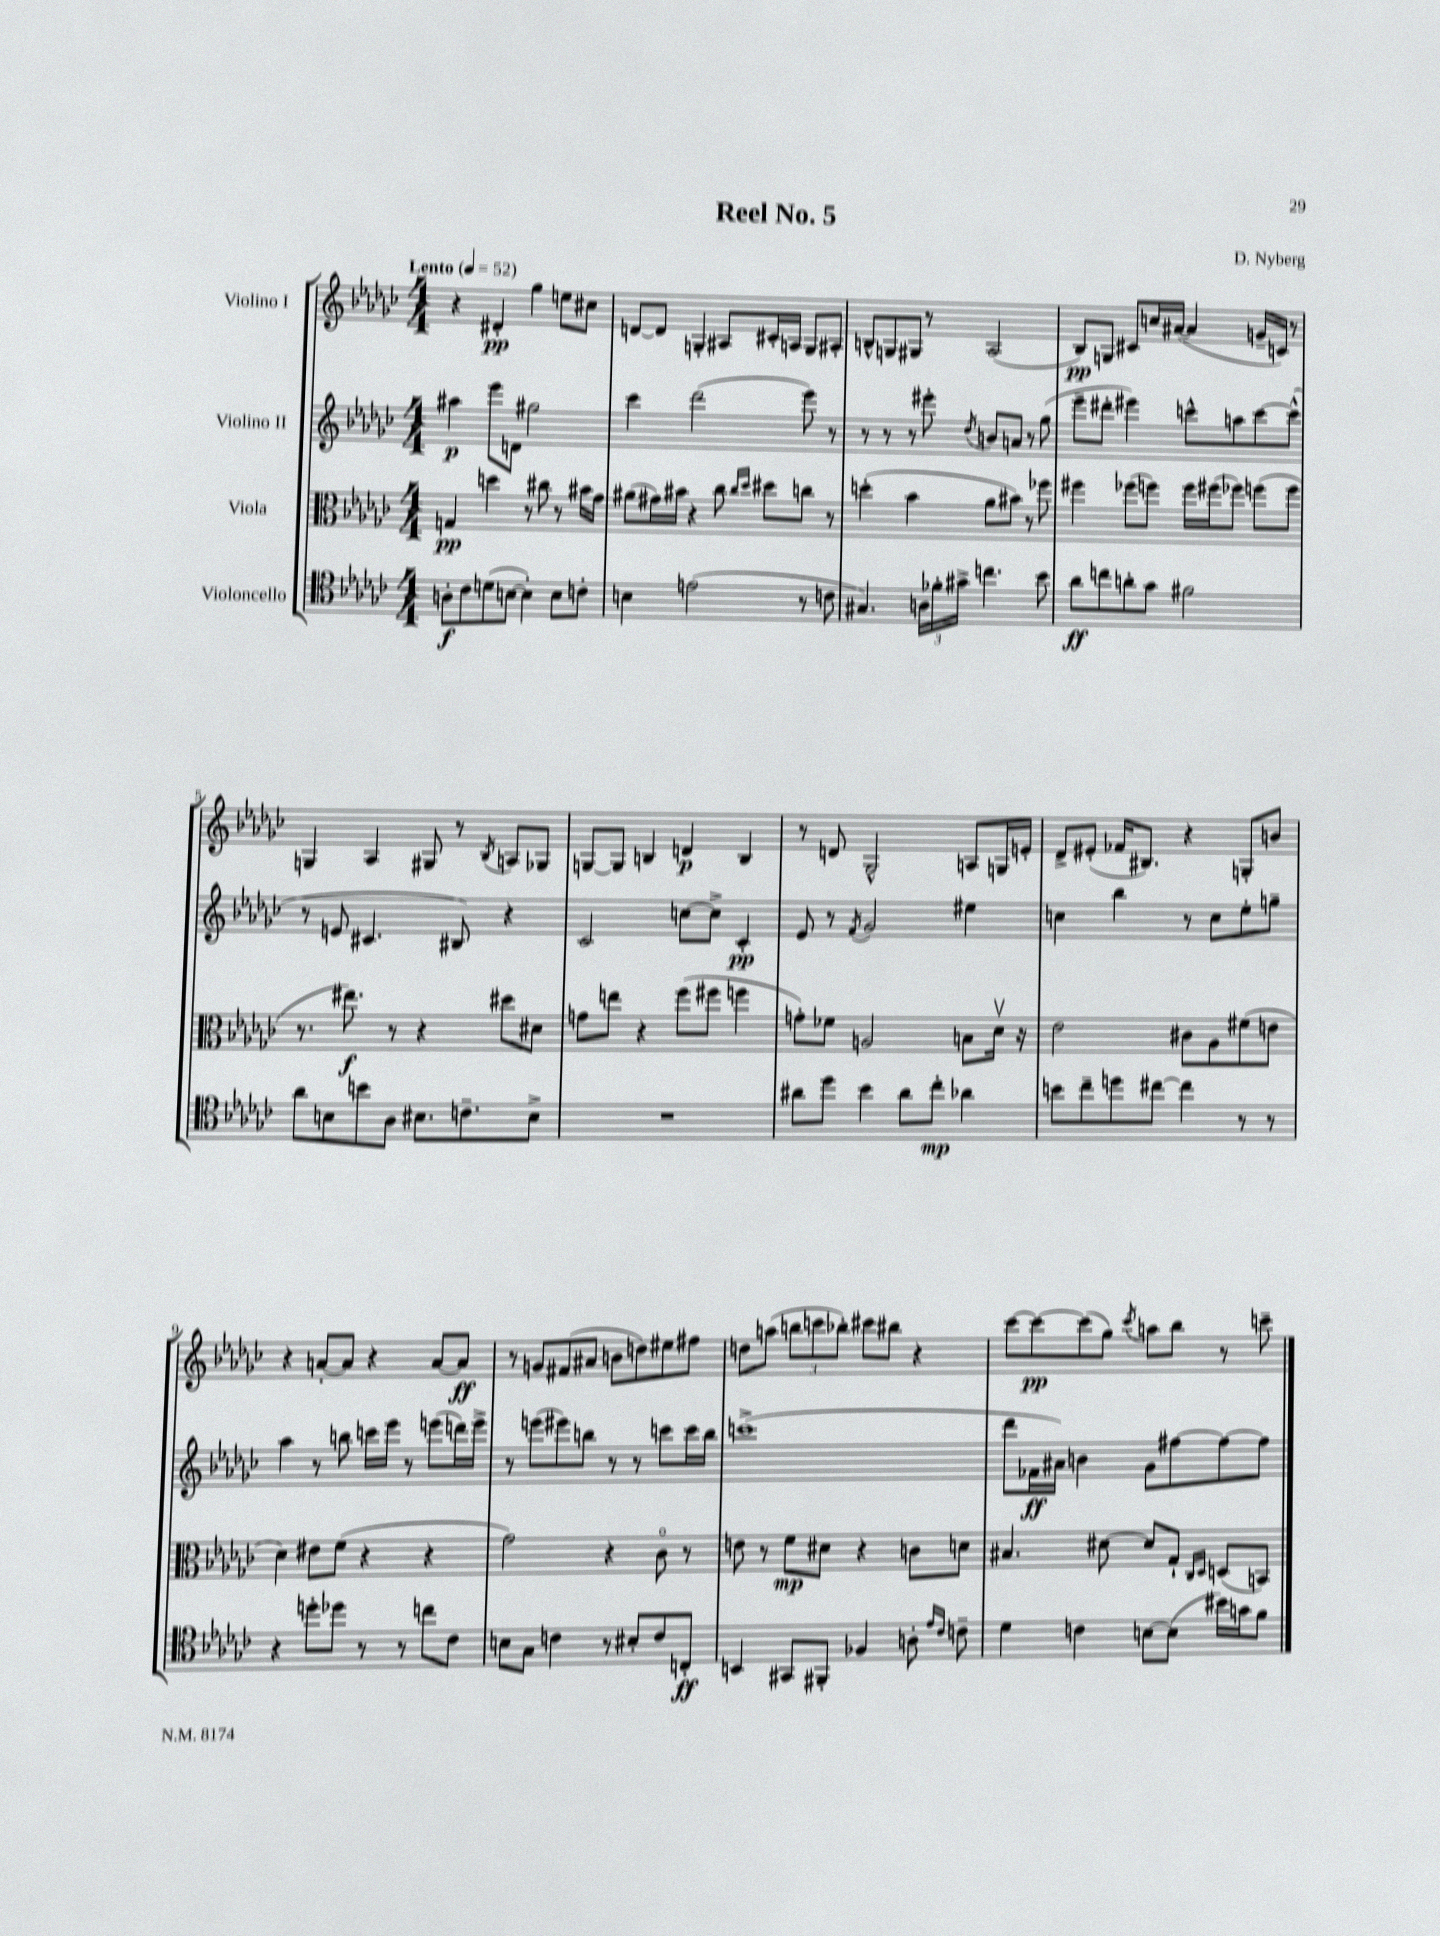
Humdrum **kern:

**kern	**dynam	**kern	**dynam	**kern	**dynam	**kern	**dynam
*part4	*part4	*part3	*part3	*part2	*part2	*part1	*part1
*staff4	*staff4	*staff3	*staff3	*staff2	*staff2	*staff1	*staff1
*I"Violoncello	*	*I"Viola	*	*I"Violino II	*	*I"Violino I	*
*clefC4	*	*clefC3	*	*clefG2	*	*clefG2	*
*k[b-e-a-d-g-c-]	*	*k[b-e-a-d-g-c-]	*	*k[b-e-a-d-g-c-]	*	*k[b-e-a-d-g-c-]	*
*M4/4	*	*M4/4	*	*M4/4	*	*M4/4	*
*MM52	*	*MM52	*	*MM52	*	*MM52	*
=1	=1	=1	=1	=1	=1	=1	=1
!	!	!	!	!	!	!LO:TX:a:B:t=Lento	!
8An'\L	f	4Gn/	pp	4aa#X\	p	4r	.
8c-\	.	.	.	.	.	.	.
(8dn\	.	4ddn\	.	8eee-\L	.	4d#X'/	pp
[8Bn\J	.	.	.	8dn\J	.	.	.
4B'\])	.	8r	.	2gg#X\	.	4gg-\	.
.	.	8cc#X\	.	.	.	.	.
8B\L	.	8r	.	.	.	8een\L	.
8cn'\J	.	16b#X\LL	.	.	.	8cc#X\J	.
.	.	16g-\JJ	.	.	.	.	.
=2	=2	=2	=2	=2	=2	=2	=2
4Bn\	.	(8a#X\L	.	4ccc-\	.	[8dn/L	.
.	.	16g#X\L)	.	.	.	8d/J]	.
.	.	16b#X\JJ	.	.	.	.	.
(2en\	.	4r	.	(2ddd-\	.	4Gn'/	.
.	.	8cc-\	.	.	.	8A#X/L	.
.	.	16qqcc-/LL	.	.	.	.	.
.	.	16qqdd-/JJ	.	.	.	.	.
.	.	8dd#X\L	.	.	.	16c#X'/L	.
.	.	.	.	.	.	16An/JJ	.
8r	.	8ccn\J	.	8eee-\)	.	8G/L	.
8cn\	.	8r	.	8r	.	8A#X'/J	.
=3	=3	=3	=3	=3	=3	=3	=3
4.G#X/)	.	(4ddn'\	.	8r	.	8Bn^^/L	.
.	.	.	.	8r	.	8Gn/	.
.	.	4b-\	.	8r	.	8G#X/J	.
24An\LL	.	.	.	8eee#X'\	.	8r	.
24f-X'\	.	.	.	.	.	.	.
24g#X^\JJ	.	.	.	.	.	.	.
.	.	.	.	8qdd-/	.	.	.
4.ccn\	.	8a-\L	.	8bn/L	.	(2A-/	.
.	.	8b#X\J)	.	8an/J	.	.	.
.	.	8r	.	8r	.	.	.
8b-\	.	8ff-X\	.	(8gg-\	.	.	.
=4	=4	=4	=4	=4	=4	=4	=4
8a-\L	ff	4ff#X\	.	8eee-~\L	.	8B-/L)	pp
8ccn\	.	.	.	8ddd#X'\J	.	8Gn/J	.
8an'\	.	(8ff-X\L	.	4eee#X\)	.	8c#X/L	.
8g-\J	.	8ffn\J)	.	.	.	16ccn/L	.
.	.	.	.	.	.	([16a#X/JJ	.
2f#X\	.	16ff\LL	.	8cccn^^\L	.	4a#/]	.
.	.	(16ff#X\J	.	.	.	.	.
.	.	8ff-X\J)	.	8aan\	.	.	.
.	.	(8ffn\L	.	[8ccc\	.	16gn~/LL	.
.	.	.	.	.	.	16cn/JJ)	.
.	.	8ff\J	.	(8ccc^^\J]	.	8r	.
!!LO:LB:g=z
=5	=5	=5	=5	=5	=5	=5	=5
8a-\L	.	8.r	.	8r	.	4Gn/	.
8Bn\	.	.	.	8en/	.	.	.
.	.	8.ee#X\)	f	.	.	.	.
8bn\	.	.	.	4.c#X/	.	4A-/	.
8A-\J	.	8r	.	.	.	.	.
8.B#X\L	.	4r	.	.	.	8G#X/	.
.	.	.	.	8B#X/)	.	8r	.
8.cn~\	.	.	.	.	.	.	.
.	.	.	.	.	.	8qB-/	.
.	.	8dd#X\L	.	4r	.	8An/L	.
8B#^\J	.	8d#X\J	.	.	.	8G-X/J	.
=6	=6	=6	=6	=6	=6	=6	=6
1r	.	8gn\L	.	2c-/	.	[8Gn/L	.
.	.	8een\J	.	.	.	8G/J]	.
.	.	4r	.	.	.	4Bn/	.
.	.	(8ff\L	.	[8ccn\L	.	4dn/	p
.	.	8ff#X\J	.	8cc^\J]	.	.	.
.	.	4ffn\	.	4c-'/	pp	4B/	.
=7	=7	=7	=7	=7	=7	=7	=7
8a#X\L	.	8gn'\L)	.	8e-/	.	8r	.
8dd-\J	.	8f-X\J	.	8r	.	8dn/	.
.	.	.	.	8qf/	.	.	.
4b-\	.	2An/	.	2g-/	.	2G-^^/	.
8a#\L	.	.	.	.	.	.	.
8cc-'\J	mp	.	.	.	.	.	.
4a-X\	.	8Bn\L	.	4ee#X\	.	8An/L	.
.	.	16d-v\Jk	.	.	.	16Gn/L	.
.	.	16r	.	.	.	16en'/JJ	.
=8	=8	=8	=8	=8	=8	=8	=8
8bn\L	.	2e-\	.	4ccn\	.	8d-^/L	.
8cc-~\	.	.	.	.	.	(8e#X'/J	.
8ddn\	.	.	.	4bb-\	.	16f-X/KL	.
.	.	.	.	.	.	8.B#X/J)	.
[8cc#X\J	.	.	.	.	.	.	.
4cc#\]	.	8c#X\L	.	8r	.	4r	.
.	.	8A-\	.	8cc\L	.	.	.
8r	.	(8f#X\	.	8ee-'\	.	8Gn'/L	.
8r	.	8en\J	.	8ggn~\J	.	8bn/J	.
!!LO:LB:g=z
=9	=9	=9	=9	=9	=9	=9	=9
4r	.	4d-\)	.	4aa-\	.	4r	.
8ddn'\L	.	8e#X\L	.	8r	.	[8an'/L	.
8dd-X\J	.	(8f\J	.	8bbn\	.	8a/J]	.
8r	.	4r	.	16cccn\LL	.	4r	.
.	.	.	.	16eee-\JJ	.	.	.
8r	.	.	.	8r	.	.	.
8ccn\L	.	4r	.	(8eeen\L	.	[8a/L	.
8c-\J	.	.	.	16dddn\L)	.	8a/J]	ff
.	.	.	.	16eee^\JJ	.	.	.
=10	=10	=10	=10	=10	=10	=10	=10
8Bn\L	.	2g-\)	.	8r	.	8r	.
8G-\J	.	.	.	(8eeen\L	.	8gn/L	.
4cn\	.	.	.	8eee#X\)	.	(8f#X/	.
.	.	.	.	8bbn\J	.	8a#X/J	.
8r	.	4r	.	8r	.	8bn\L	.
8B#X'/L	.	.	.	8r	.	8ddn\)	.
8c/	.	8c-\	.	8cccn\L	.	8ee#X\	.
8Cn'/J	ff	8r	.	16ccc\L	.	8ff#X\J	.
.	.	.	.	16bb\JJ	.	.	.
=11	=11	=11	=11	=11	=11	=11	=11
4BBn/	.	8en\	.	(1cccn^	.	8ddn\L	.
.	.	8r	.	.	.	(8aan\J	.
8GG#X/L	.	8f\L	mp	.	.	12bbn\L	.
.	.	.	.	.	.	12cccn\	.
8FF#X'/J	.	8d#X\J	.	.	.	.	.
.	.	.	.	.	.	12bb-X'\J)	.
4F-X/	.	4r	.	.	.	8ccc#X\L	.
.	.	.	.	.	.	8bb#X\J	.
8An'\	.	8cn\L	.	.	.	4r	.
16qqe-/LL	.	.	.	.	.	.	.
16qqc-/JJ	.	.	.	.	.	.	.
8cn~\	.	8dn\J	.	.	.	.	.
=12	=12	=12	=12	=12	=12	=12	=12
4d-\	.	4.B#X/	.	8ddd-\L	.	[8ccc-\L	.
.	.	.	.	16f-X\L	ff	8ccc-\_	pp
.	.	.	.	16a#X\JJ)	.	.	.
4cn\	.	.	.	4bn\	.	(8ccc-\]	.
.	.	[8d#X\	.	.	.	8gg-\J)	.
.	.	.	.	.	.	8qccc-/	.
[8Bn\L	.	8d#/L]	.	8g-\L	.	8aan\L	.
(8B\J]	.	8G-`/J	.	[8ff#X\	.	8bb-\J	.
.	.	16qqC-/LL	.	.	.	.	.
.	.	16qqD-/JJ	.	.	.	.	.
16b#X\LL)	.	(8Dn/L	.	8ff#\_	.	8r	.
16gn\J	.	.	.	.	.	.	.
8f\J	.	8BBn/J)	.	8ff#\J]	.	8cccn~\	.
==	==	==	==	==	==	==	==
*-	*-	*-	*-	*-	*-	*-	*-
